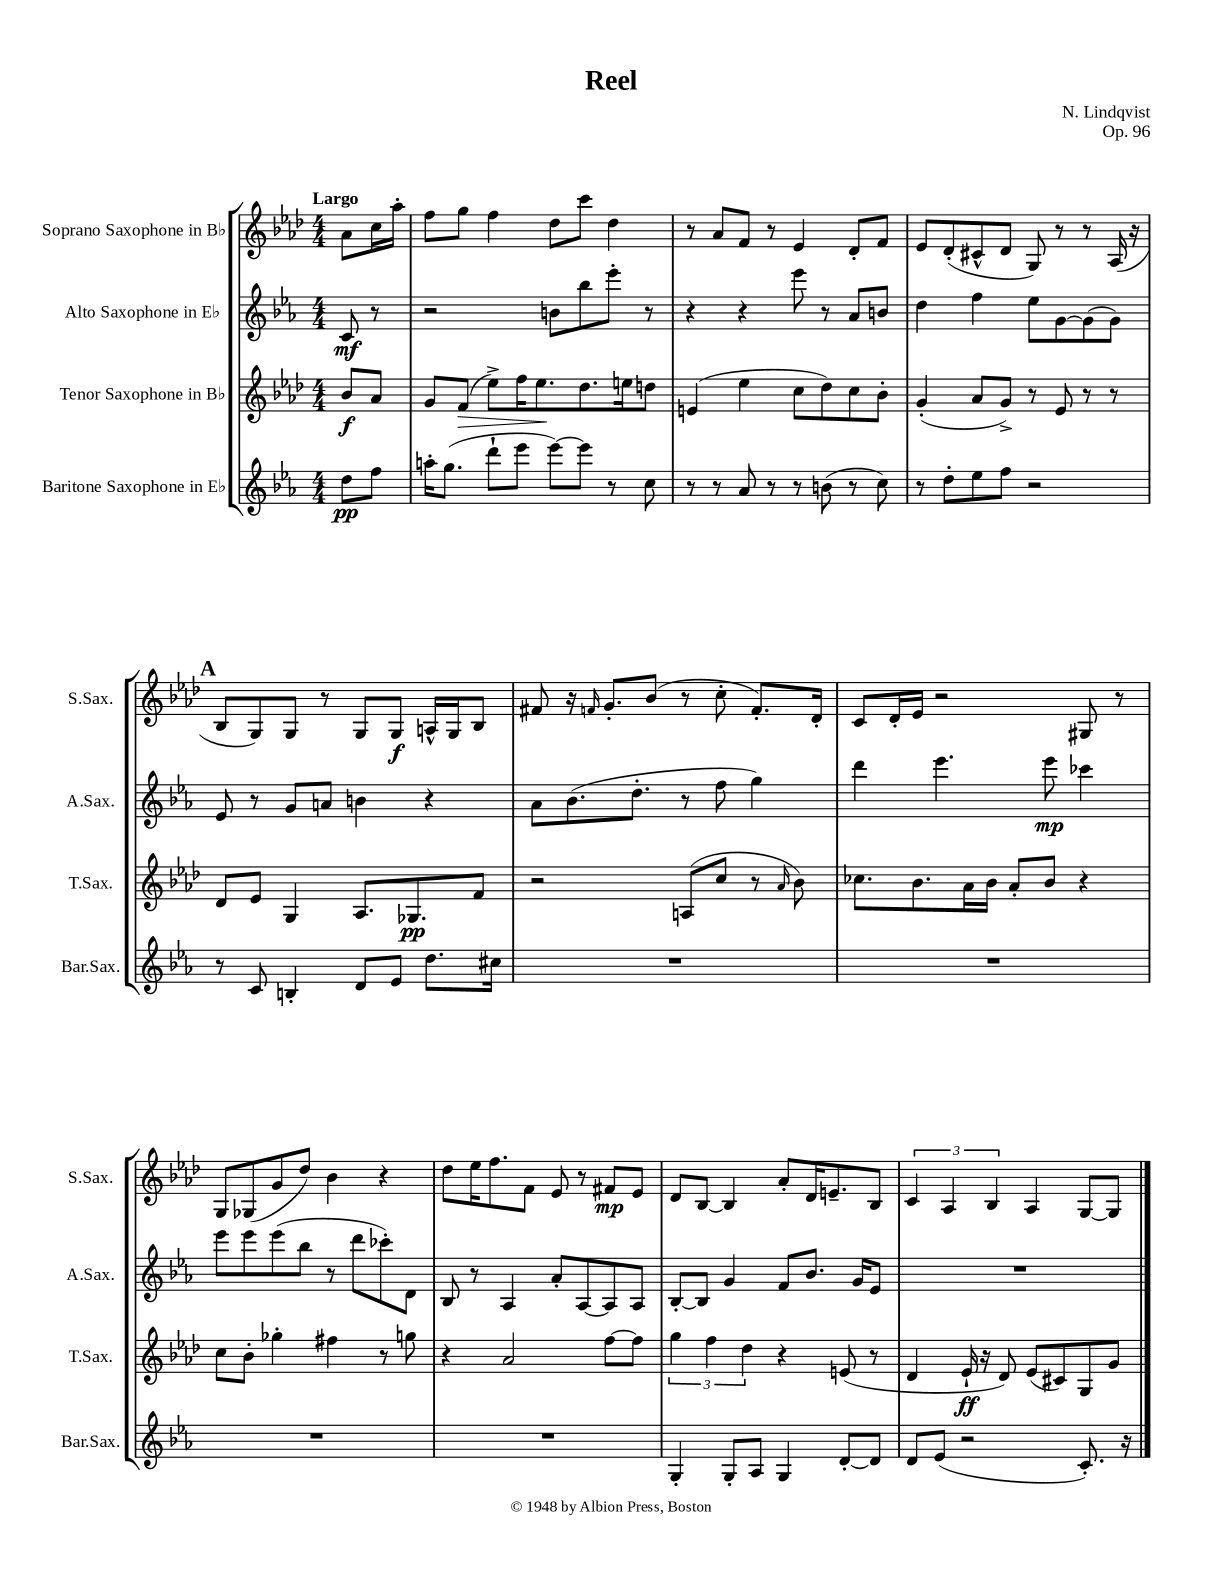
\header { title = "Reel" composer = "N. Lindqvist" opus = "Op. 96" }
<<
\new StaffGroup <<
\new Staff = "s0" \with { instrumentName = "Soprano Saxophone in Bb" shortInstrumentName = "S.Sax." } {
    \clef treble \key aes \major \numericTimeSignature \time 4/4 \partial 4 \tempo "Largo"
    aes'8 c''16 aes''16-. |
    f''8 g''8 f''4 des''8 c'''8 des''4 |
    r8 aes'8 f'8 r8 ees'4 des'8-. f'8 |
    ees'8 des'8-.( cis'8-^ des'8 g8) r8 r8 aes16( r16 |
    \mark \markup { \bold "A" } bes8 g8) g8 r8 g8 g8\f a16-^ g16 bes8 |
    fis'8 r16 \grace { f'16 } g'8.-. bes'8( r8 c''8-. f'8.-.) des'16-. |
    c'8 des'16-. ees'16 r2 gis8 r8 |
    g8 ges8( g'8 des''8) bes'4 r4 |
    des''8 ees''16 f''8. f'8 ees'8 r8 fis'8\mp ees'8 |
    des'8 bes8~ bes4 aes'8-. des'16 e'8.-- bes8 |
    \tuplet 3/2 { c'4 aes4 bes4 } aes4 g8~ g8 \bar "|." |
}
\new Staff = "s1" \with { instrumentName = "Alto Saxophone in Eb" shortInstrumentName = "A.Sax." } {
    \clef treble \key ees \major \numericTimeSignature \time 4/4 \partial 4
    c'8\mf r8 |
    r2 b'8 bes''8 ees'''8-. r8 |
    r4 r4 ees'''8 r8 aes'8 b'8 |
    d''4 f''4 ees''8 g'8~ g'8( g'8) |
    \mark \markup { \bold "A" } ees'8 r8 g'8 a'8 b'4 r4 |
    aes'8 bes'8.( d''8.-. r8 f''8 g''4) |
    d'''4 ees'''4. ees'''8\mp ces'''4 |
    ees'''8 ees'''8 ees'''8( bes''8 r8 d'''8 ces'''8-.) d'8 |
    bes8 r8 aes4 aes'8-. aes8~ aes8 aes8 |
    bes8~-. bes8 g'4 f'8 bes'8. g'16 ees'8 |
    R1 \bar "|." |
}
\new Staff = "s2" \with { instrumentName = "Tenor Saxophone in Bb" shortInstrumentName = "T.Sax." } {
    \clef treble \key aes \major \numericTimeSignature \time 4/4 \partial 4
    bes'8\f aes'8 |
    g'8 f'8\>( ees''8->) f''16 ees''8.\! des''8. e''16 d''8 |
    e'4( ees''4 c''8 des''8) c''8 bes'8-. |
    g'4-.( aes'8 g'8->) r8 ees'8 r8 r8 |
    \mark \markup { \bold "A" } des'8 ees'8 g4 aes8. ges8.\pp f'8 |
    r2 a8( c''8 r8 \grace { aes'16 } bes'8) |
    ces''8. bes'8. aes'16 bes'16 aes'8-. bes'8 r4 |
    c''8 bes'8-. ges''4-. fis''4 r8 g''8 |
    r4 aes'2 f''8~ f''8 |
    \tuplet 3/2 { g''4 f''4 des''4 } r4 e'8( r8 |
    des'4 ees'16-!\ff r16 des'8) ees'8( cis'8) g8 g'8 \bar "|." |
}
\new Staff = "s3" \with { instrumentName = "Baritone Saxophone in Eb" shortInstrumentName = "Bar.Sax." } {
    \clef treble \key ees \major \numericTimeSignature \time 4/4 \partial 4
    d''8\pp f''8 |
    a''16-. g''8.( d'''8-! ees'''8 ees'''8~) ees'''8 r8 c''8 |
    r8 r8 aes'8 r8 r8 b'8( r8 c''8) |
    r8 d''8-. ees''8 f''8 r2 |
    \mark \markup { \bold "A" } r8 c'8 b4-. d'8 ees'8 d''8. cis''16 |
    R1 |
    R1 |
    R1 |
    R1 |
    g4-. g8-. aes8 g4 d'8~-. d'8 |
    d'8 ees'8( r2 c'8.-.) r16 \bar "|." |
}
>>
>>
\layout { \context { \Score \remove "Bar_number_engraver" } }
